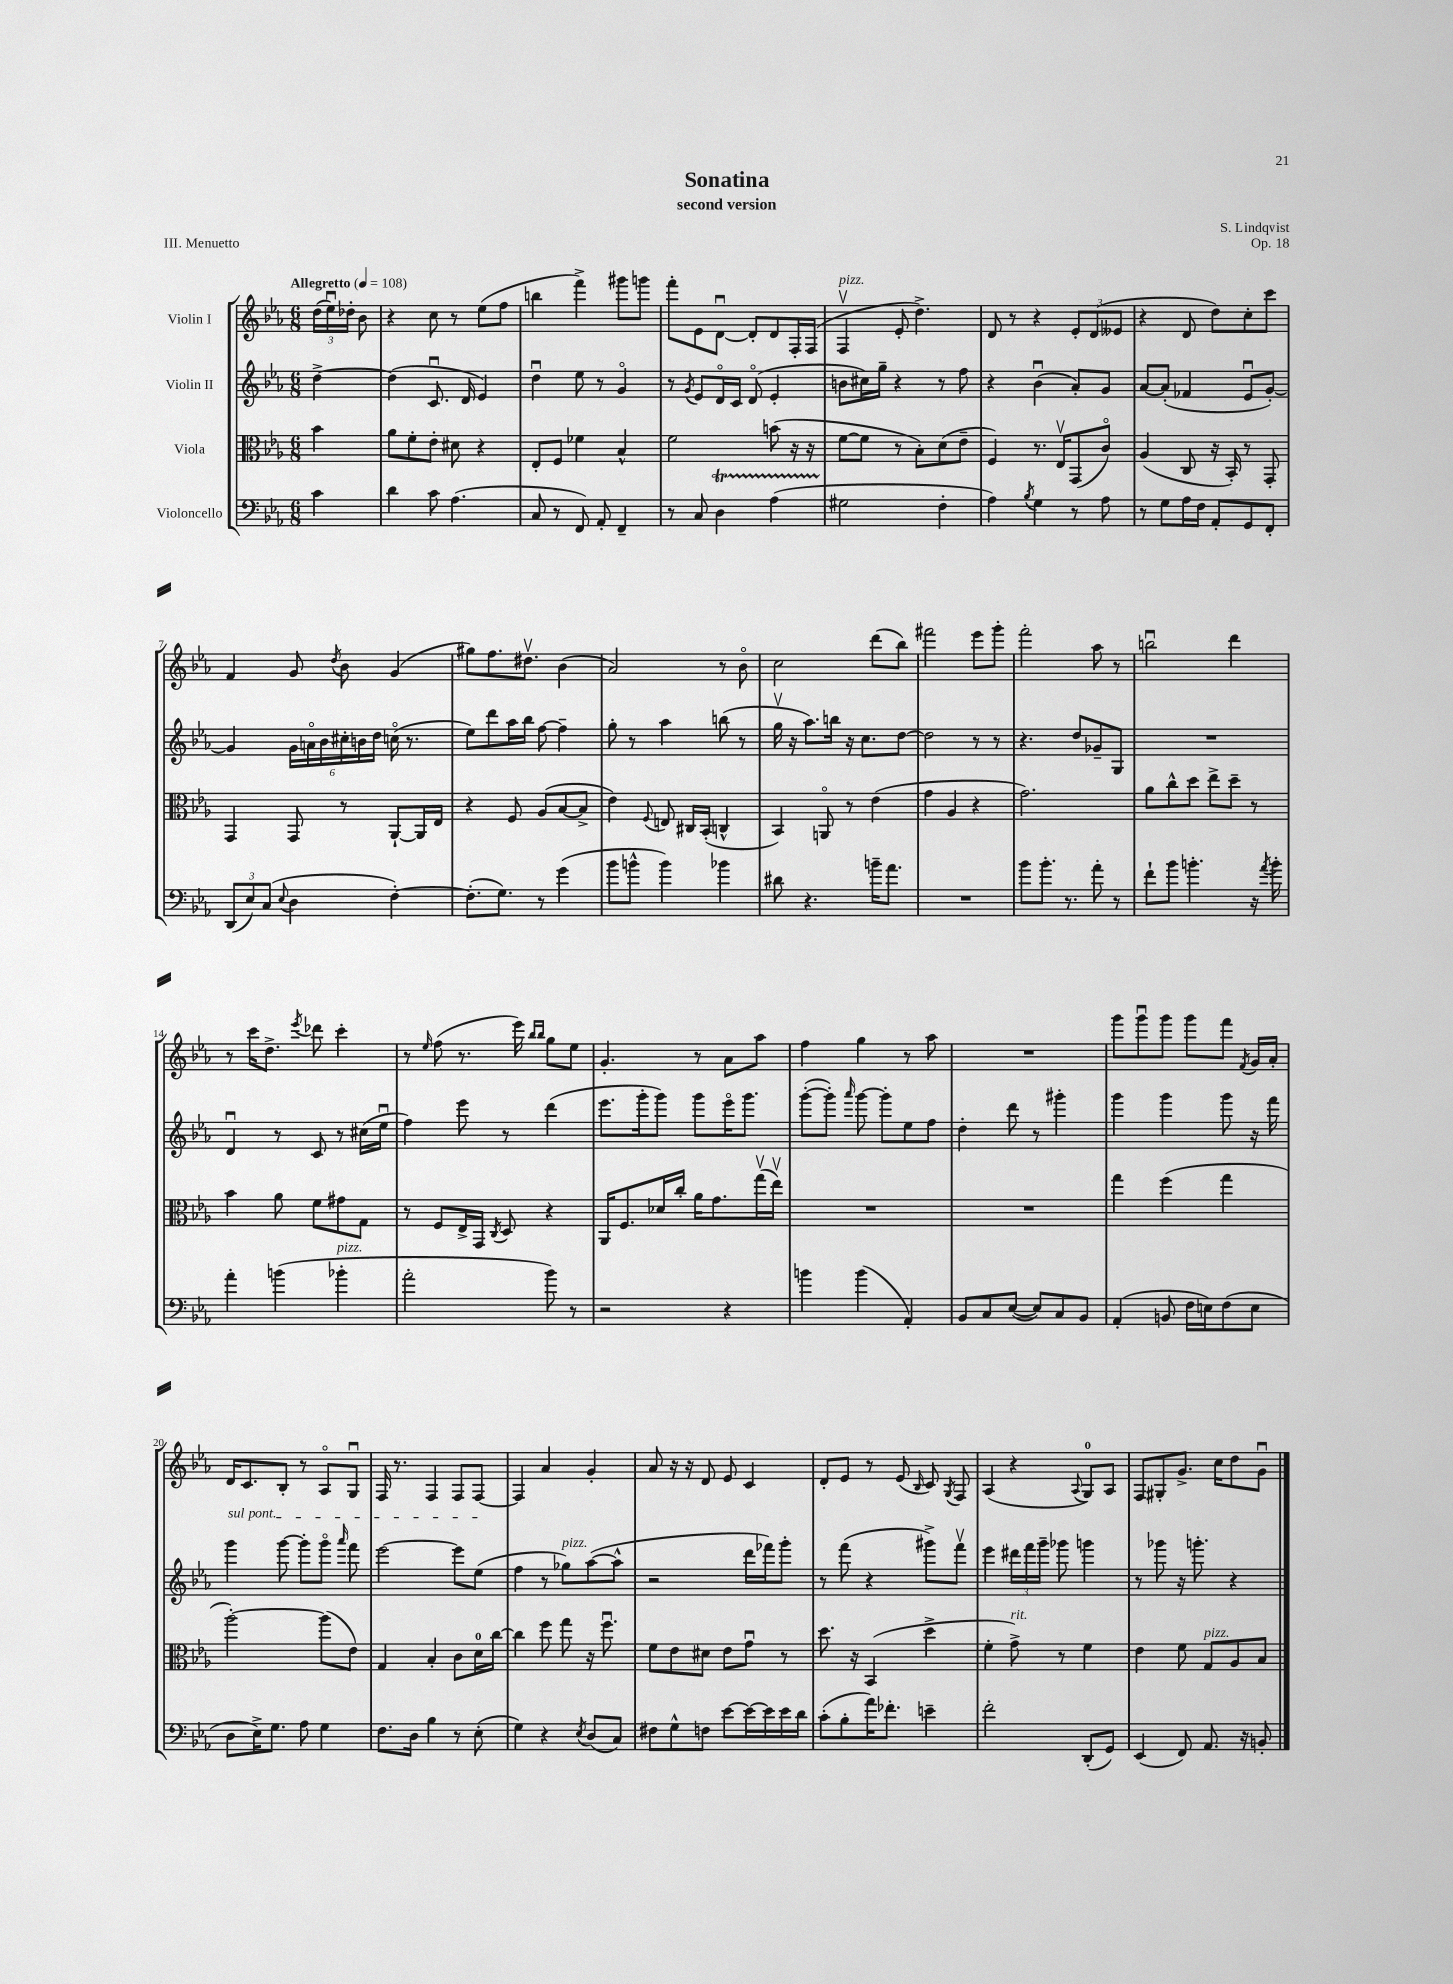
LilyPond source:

\header { title = "Sonatina" composer = "S. Lindqvist" subtitle = "second version" opus = "Op. 18" piece = "III. Menuetto" }
<<
\new StaffGroup <<
\new Staff = "s0" \with { instrumentName = "Violin I" } {
    \clef treble \key ees \major \numericTimeSignature \time 6/8 \partial 4 \tempo "Allegretto" 4 = 108
    \autoBeamOff \tuplet 3/2 { d''16[( ees''16\downbow) des''16]-. } bes'8 |
    r4 c''8 r8 ees''8[( f''8] |
    b''4 f'''4->) gis'''8[ g'''8] |
    f'''8[-. ees'8 d'8]~\downbow d'8[-. d'8 f16-. f16]( |
    f4\upbow^\markup { \italic "pizz." } ees'8-. d''4.->) |
    d'8 r8 r4 \tuplet 3/2 { ees'8[-. d'8( eeses'8] } |
    r4 d'8 d''8[) c''8-. c'''8] |
    f'4 g'8 \acciaccatura { d''8 } bes'8 g'4( |
    gis''8[) f''8. dis''8.]\upbow bes'4( |
    aes'2) r8 bes'8\flageolet |
    c''2 d'''8[( bes''8]) |
    fis'''2 ees'''8[ g'''8]-. |
    f'''2-. aes''8 r8 |
    b''2\downbow d'''4 |
    r8 c'''16[ d''8.]-> \acciaccatura { ees'''8 } des'''8 c'''4-. |
    r8 \grace { ees''16 } f''8( r8. ees'''16) \grace { bes''16[ bes''16] } g''8[ ees''8] |
    g'4.-. r8 aes'8[ aes''8] |
    f''4 g''4 r8 aes''8 |
    R2. |
    g'''8[ g'''8\downbow g'''8] g'''8[ f'''8] \acciaccatura { f'8 } g'16[ aes'16]-. |
    d'16[ c'8. bes8]-. r8 aes8[\flageolet g8]\downbow |
    f16 r8. f4 f8[ f8]~ |
    f4 aes'4 g'4-. |
    aes'8 r16 r16 d'8 ees'8 c'4 |
    d'8[-. ees'8] r8 ees'8( \grace { bes16 } c'8) \acciaccatura { g8 } f8 |
    aes4( r4 \appoggiatura { aes8 } g8[-0) aes8] |
    f8[ gis8-. g'8.]-> c''16[ d''8 g'8]\downbow \bar "|." |
}
\new Staff = "s1" \with { instrumentName = "Violin II" } {
    \clef treble \key ees \major \numericTimeSignature \time 6/8 \partial 4
    \autoBeamOff d''4~-> |
    d''4( c'8.\downbow d'16 ees'4) |
    d''4\downbow ees''8 r8 g'4\flageolet |
    r8 \acciaccatura { g'8 } ees'8[ d'16\flageolet c'16] d'8\flageolet( ees'4-. |
    b'8[ cis''16) g''16]-- r4 r8 f''8 |
    r4 bes'4\downbow( aes'8[-.) g'8] |
    aes'8[~ aes'8]-.( fes'4 ees'8[\downbow g'8]~-.) |
    g'4 \tuplet 6/4 { g'16[ a'16\flageolet bes'16 cis''16-. b'16 d''16] } c''16\flageolet( r8. |
    ees''8[) d'''8 aes''16 bes''16] f''8~ f''4-- |
    g''8-. r8 aes''4 b''8( r8 |
    g''16\upbow r16 aes''8.[) b''16] r16 c''8.[ d''8]~ |
    d''2 r8 r8 |
    r4. d''8[ ges'8-- g8] |
    R2. |
    d'4\downbow r8 c'8 r8 cis''16[( ees''16]\downbow |
    f''4) ees'''8 r8 d'''4( |
    ees'''8.[ g'''16-. g'''8]) g'''8[ ees'''16\flageolet g'''8.] |
    g'''8[~-.( g'''8]-.) \grace { aes'''16 } g'''8~ g'''8[-. ees''8 f''8] |
    d''4-. d'''8 r8 gis'''4-. |
    g'''4 g'''4 g'''8 r16 f'''16 |
    \once \override TextSpanner.bound-details.left.text = \markup { \italic "sul pont." } g'''4\startTextSpan g'''8~ g'''8[-. g'''8]\flageolet \grace { aes'''16 } f'''8 |
    ees'''2~ ees'''8[ ees''8]\stopTextSpan( |
    f''4 r8 ges''8[^\markup { \italic "pizz." }) aes''8~( aes''8]-^ |
    r2 d'''16[ fes'''16) g'''8]-. |
    r8 f'''8( r4 gis'''8[->) f'''8]\upbow |
    ees'''4 \tuplet 3/2 { dis'''16[ f'''16 g'''16]-- } ges'''8 g'''4 |
    r8 ges'''8 r16 g'''8.-. r4 \bar "|." |
}
\new Staff = "s2" \with { instrumentName = "Viola" } {
    \clef alto \key ees \major \numericTimeSignature \time 6/8 \partial 4
    \autoBeamOff bes'4 |
    aes'8[ f'8-. ees'8]-. dis'8 r4 |
    ees8[-. f8] fes'4 bes4-^ |
    f'2 b'8( r16 r16 |
    f'8[~ f'8] r8 bes8[-.) d'8( ees'8]-- |
    f4) r8. ees16[\upbow g,8( c'8]\flageolet) |
    aes4( c8 r16 bes,16-.) r8 g,8-. |
    g,4 g,8 r8 aes,8[~-! aes,16 ees16] |
    r4 f8 aes8[( bes8~ bes8]-> |
    ees'4) \appoggiatura { f8 } e8 cis16[ bes,16]-.( c4-^ |
    bes,4) a,8\flageolet r8 ees'4( |
    g'4 aes4 r4 |
    g'2.) |
    aes'8[ c''8-^ d''8] ees''8[-> d''8]-- r8 |
    bes'4 aes'8 f'8[ gis'8 g8] |
    r8 f8[ ees16-> g,16] \acciaccatura { c8 } d8 r4 |
    aes,16[ f8. des'16 c''16]-. aes'16[ g'8. g''16\upbow( ees''16]\upbow) |
    R2. |
    R2. |
    g''4 f''4( g''4 |
    aes''2~-.) aes''8[( ees'8]) |
    g4 bes4-. c'8[ d'16-0 c''16]~ |
    c''4 f''8 g''8 r16 f''8.\downbow |
    f'8[ ees'8 dis'8] ees'8[ g'8]\downbow r8 |
    d''8. r16 bes,4( d''4-> |
    f'4-. g'8->^\markup { \italic "rit." }) r8 f'4 |
    ees'4 f'8 g8[^\markup { \italic "pizz." } aes8 bes8] \bar "|." |
}
\new Staff = "s3" \with { instrumentName = "Violoncello" } {
    \clef bass \key ees \major \numericTimeSignature \time 6/8 \partial 4
    \autoBeamOff c'4 |
    d'4 c'8 aes4.( |
    c8 r8 f,8) aes,8-. f,4-- |
    r8 c8 d4\startTrillSpan aes4( |
    gis2\stopTrillSpan f4-. |
    aes4) \acciaccatura { bes8 } g4 r8 aes8 |
    r8 g8[ aes16 f16] aes,8[-. g,8 f,8]-. |
    \tuplet 3/2 { d,8[( ees8) c8]( } \appoggiatura { ees8 } d4 f4~-.) |
    f8.[-.( g8.]) r8 g'4( |
    bes'8[ b'8]-^ b'4) bes'4 |
    dis'8 r4. b'16[-- aes'8.] |
    R2. |
    bes'8[ bes'8.]-. r8. aes'8-. r8 |
    f'8[-! bes'8] b'4.-. r16 \acciaccatura { aes'8 } b'16-. |
    aes'4-. b'4( bes'4-.^\markup { \italic "pizz." } |
    aes'2-. bes'8) r8 |
    r2 r4 |
    b'4 b'4( aes,4-.) |
    bes,8[ c8 ees8]~( ees8[) c8 bes,8] |
    aes,4-.( b,8 f16[ e16) f8( e8] |
    d8[ ees16->) g8.] aes8 g4 |
    f8.[ d16] bes4 r8 ees8-.( |
    g4) r4 \acciaccatura { ees8 } d8[( c8]) |
    fis8[ g8-^ f8] ees'8[~ ees'16~ ees'16 ees'16 d'16] |
    c'8[-.( bes8-. aes'16) fes'8.]-. e'4-- |
    f'2-. d,8[-.( g,8]) |
    ees,4( f,8) aes,8. r16 b,8-. \bar "|." |
}
>>
>>
